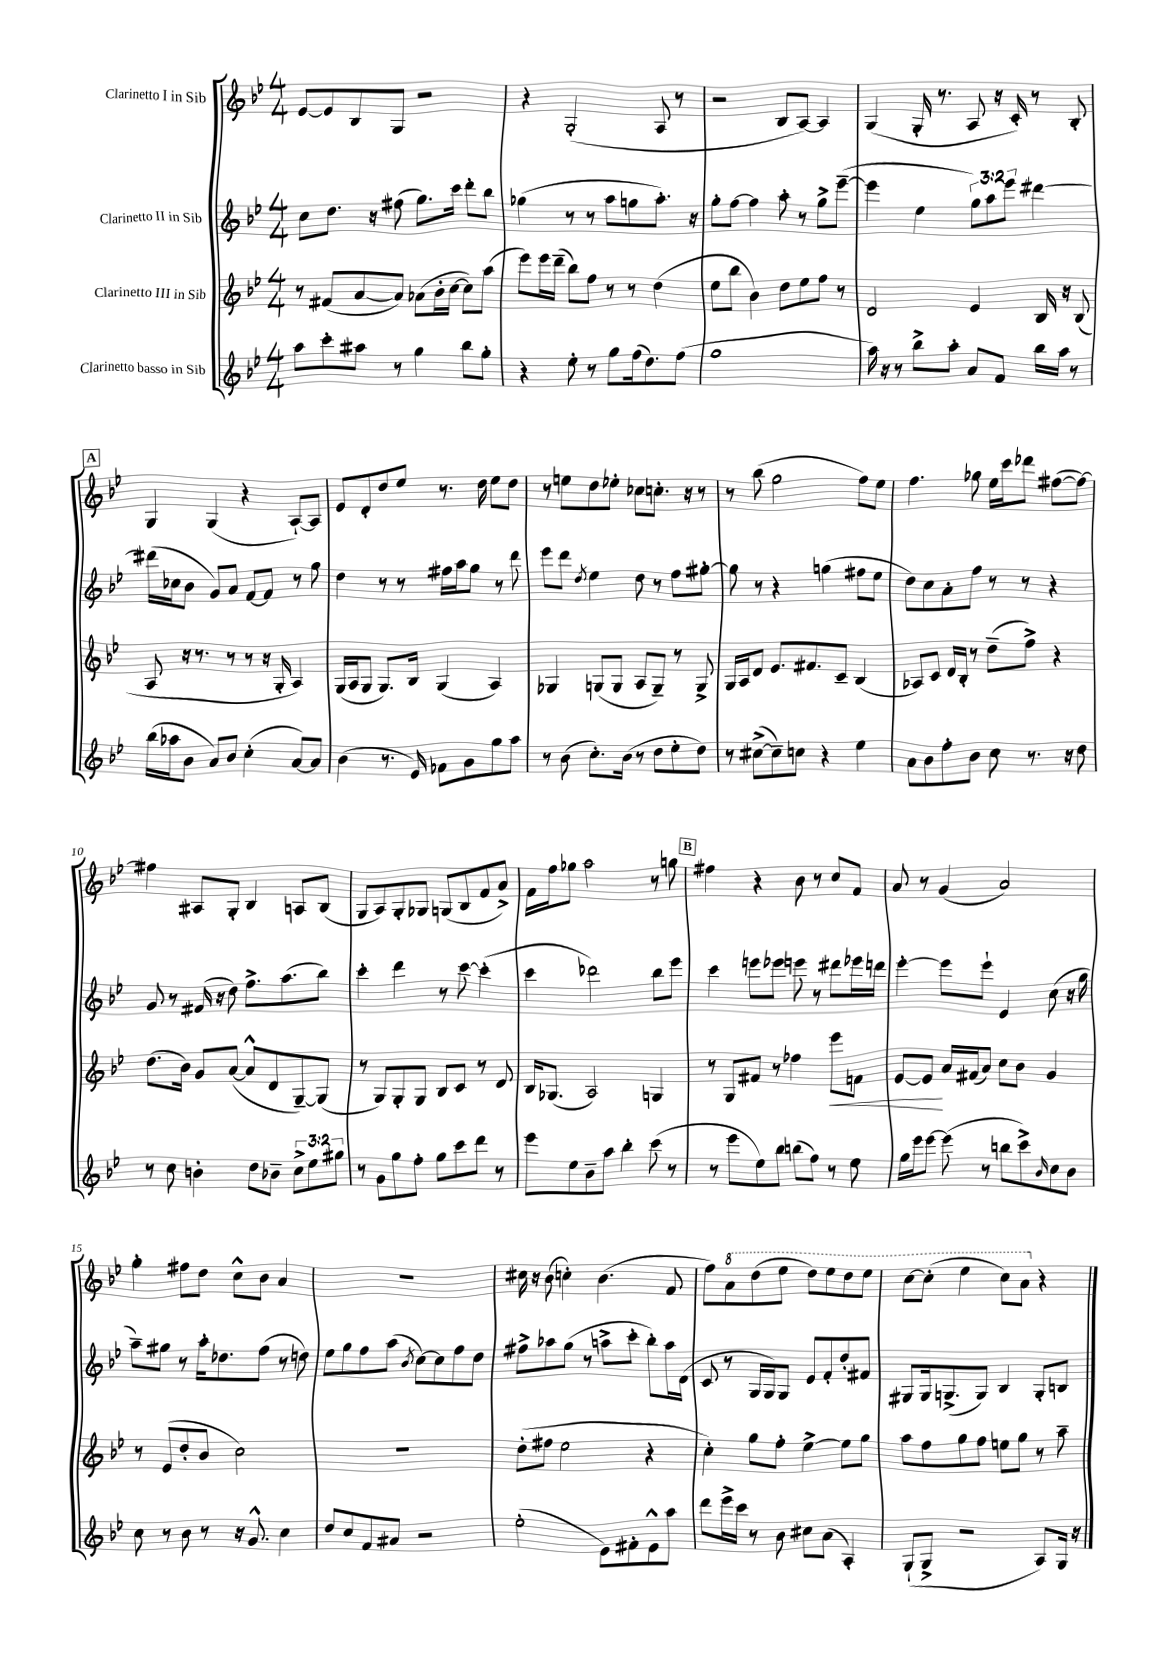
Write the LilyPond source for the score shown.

<<
\new StaffGroup <<
\new Staff = "s0" \with { instrumentName = "Clarinetto I in Sib" } {
    \clef treble \key bes \major \numericTimeSignature \time 4/4
    ees'8~ ees'8 bes8 g8 r2 |
    r4 g2-.( a8 r8 |
    r2 bes8 a8~) a4 |
    g4( g16-. r8. a8 r16 c'16-.) r8 bes8-. |
    \mark \markup { \box "A" } g4 g4( r4 a8~-!) a8 |
    ees'8 d'8-. d''8 ees''8 r8. d''16 ees''8 d''8 |
    r8 e''8 d''8 ees''8-. ces''8 c''8.-. r16 r8 |
    r8 bes''8( g''2 f''8) ees''8 |
    f''4. ges''8 ees''16 c'''16 des'''8 fis''8~( fis''8~) |
    fis''4 ais8 g8-. bes4 a8 bes8( |
    g8 a8) g8-. ges8 g8( bes8 f'8 a'8->) |
    f'16 f''16 ges''8 a''2 r8 g''8 |
    \mark \markup { \box "B" } fis''4 r4 bes'8 r8 c''8 f'8 |
    a'8 r8 g'4( a'2) |
    g''4-. fis''8 d''8 c''8-^ bes'8 a'4 |
    R1 |
    cis''16 r16 bes'8( c''4-.) bes'4.( f'8 |
    f''8) \ottava #1 a''8 d'''8( ees'''8 d'''8) ees'''8 d'''8 ees'''8 |
    c'''8~ c'''8-.( ees'''4 c'''8) a''8 \ottava #0 r4 \bar "|." |
}
\new Staff = "s1" \with { instrumentName = "Clarinetto II in Sib" } {
    \clef treble \key bes \major \numericTimeSignature \time 4/4 \override Staff.TupletNumber.text = #tuplet-number::calc-fraction-text
    c''8 d''8. r16 fis''8( g''8.) c'''16 d'''8-. bes''8 |
    ges''4( r8 r8 a''8 g''8 a''8.-.) r16 |
    g''8-. f''8~ f''4 a''8-. r8 g''8-> ees'''8~--( |
    ees'''4 ees''4 \tuplet 3/2 { g''8) a''8 ees'''8 } dis'''4~ |
    \mark \markup { \box "A" } dis'''16( ces''16 bes'8 g'8) a'8 f'8~ f'8 r8 g''8 |
    d''4 r8 r8 fis''16 a''16 g''8 r8 d'''8 |
    ees'''8 d'''8 \acciaccatura { d''8 } ees''4 d''8 r8 f''8 gis''8~-. |
    gis''8 r8 r4 g''4( fis''8 ees''8 |
    d''8) c''8 a'8-. f''8 r8 r8 r4 |
    g'8 r8 fis'16( r16 d''8) f''8.-> a''8.( bes''8) |
    c'''4-. d'''4 r8 c'''8~ c'''4-.( |
    c'''4 des'''2) bes''8 ees'''8 |
    \mark \markup { \box "B" } c'''4 e'''8 ees'''8 e'''8 r8 dis'''8 ees'''16 d'''16 |
    ees'''4~-. ees'''8 ees'''8-! ees'4 c''8( r16 g''16 |
    a''8--) gis''8 r8 a''16-. des''8. f''8( r8 d''8) |
    ees''8 g''8 f''8 a''8( \acciaccatura { bes'8 } c''8~) c''8 f''8 d''8 |
    fis''8-> aes''8 g''8( r8 a''8-> c'''8-. bes''8-.) a''16 d'16( |
    c'8 r8 g16 g16) g8 ees'8 f'8-. d''8-. fis'8 |
    gis8 gis16 g8.->( g8) bes4 g8-. b8 \bar "|." |
}
\new Staff = "s2" \with { instrumentName = "Clarinetto III in Sib" } {
    \clef treble \key bes \major \numericTimeSignature \time 4/4
    r8 fis'8( a'8~ a'8) aes'8( bes'16-. c''16~ c''8) a''8( |
    ees'''8) ees'''16 d'''16--( bes''8) f''8 r8 r8 d''4( |
    ees''8 bes''8 bes'4) d''8 ees''8 f''8 r8 |
    d'2 ees'4 bes16 r16 bes8( |
    \mark \markup { \box "A" } a8 r16 r8. r8 r8 r16 g16-. a4) |
    g16( a16 g8 g8.) bes16 g4( a4) |
    ges4 g8( g8 a8 g8--) r8 g8-> |
    g16 a16 d'8 ees'8. fis'8. c'8-- bes4( |
    aes8) c'8 d'16 bes16-. r8 d''8--( f''8->) r4 |
    d''8.( bes'16) g'8 a'8~( a'8-^ d'8 g8~--) g8( |
    r8 g8) g8-. g8 bes8 c'8 r8 d'8 |
    bes16 ges8.( a2) g4 |
    \mark \markup { \box "B" } r8 g8 fis'8 r8 fes''4 ees'''8\< f'8 |
    ees'8~ ees'8\! a'16 fis'16( a'8) c''8 bes'8 g'4 |
    r8 ees'8( d''8-. bes'8 c''2) |
    R1 |
    d''8-.( fis''8 ees''2 r4 |
    c''4-.) g''8 f''8-. ees''4~-> ees''8 g''8 |
    a''8 f''8 g''8 f''8 e''8 g''8 r8 a''8-- \bar "|." |
}
\new Staff = "s3" \with { instrumentName = "Clarinetto basso in Sib" } {
    \clef treble \key bes \major \numericTimeSignature \time 4/4 \override Staff.TupletNumber.text = #tuplet-number::calc-fraction-text
    a''8 c'''8-. ais''8 r8 g''4 bes''8 g''8-. |
    r4 ees''8-. r8 g''8 f''16( d''8.) f''8( |
    g''1 |
    a''16) r16 r8 bes''8-> a''8-. a'8 f'8 bes''16 a''16 r8 |
    \mark \markup { \box "A" } bes''16( aes''16 bes'8 a'8) bes'8 c''4-.( a'8~) a'8 |
    bes'4( r8. ees'16) fes'8 g'8 g''8 a''8 |
    r8 bes'8( c''8.-.) bes'16( r8 d''8 ees''8-. d''8) |
    r8 cis''8~->( cis''8--) c''8 r4 ees''4 |
    a'8 bes'8 f''8-. bes'8 c''8 r8. r16 d''8 |
    r8 c''8 b'4-. d''8 bes'8-- \tuplet 3/2 { c''8-> ees''8 gis''8 } |
    r8 g'8 g''8 f''8-. g''8 c'''8 d'''8 r8 |
    ees'''8 ees''8 bes'8-- a''8 bes''4-. c'''8( r8 |
    \mark \markup { \box "B" } r8 ees'''8 ees''8) bes''8 b''8( f''8) r8 ees''8 |
    g''16 ees'''16 ees'''8~ ees'''8( r8 b''8 c'''8->) \grace { bes'16 } c''8 bes'8 |
    c''8 r8 bes'8 r8 r16 g'8.-^ c''4 |
    d''8 c''8 f'8 ais'8 r2 |
    ees''2-.( ees'8) fis'8-. ees'8-^ a''8 |
    d'''8 ees'''16-> c'''16 r8 bes'8 cis''8 a'8( a4-.) |
    g8-!( g8-> r2 a8) g16 r16 \bar "|." |
}
>>
>>
